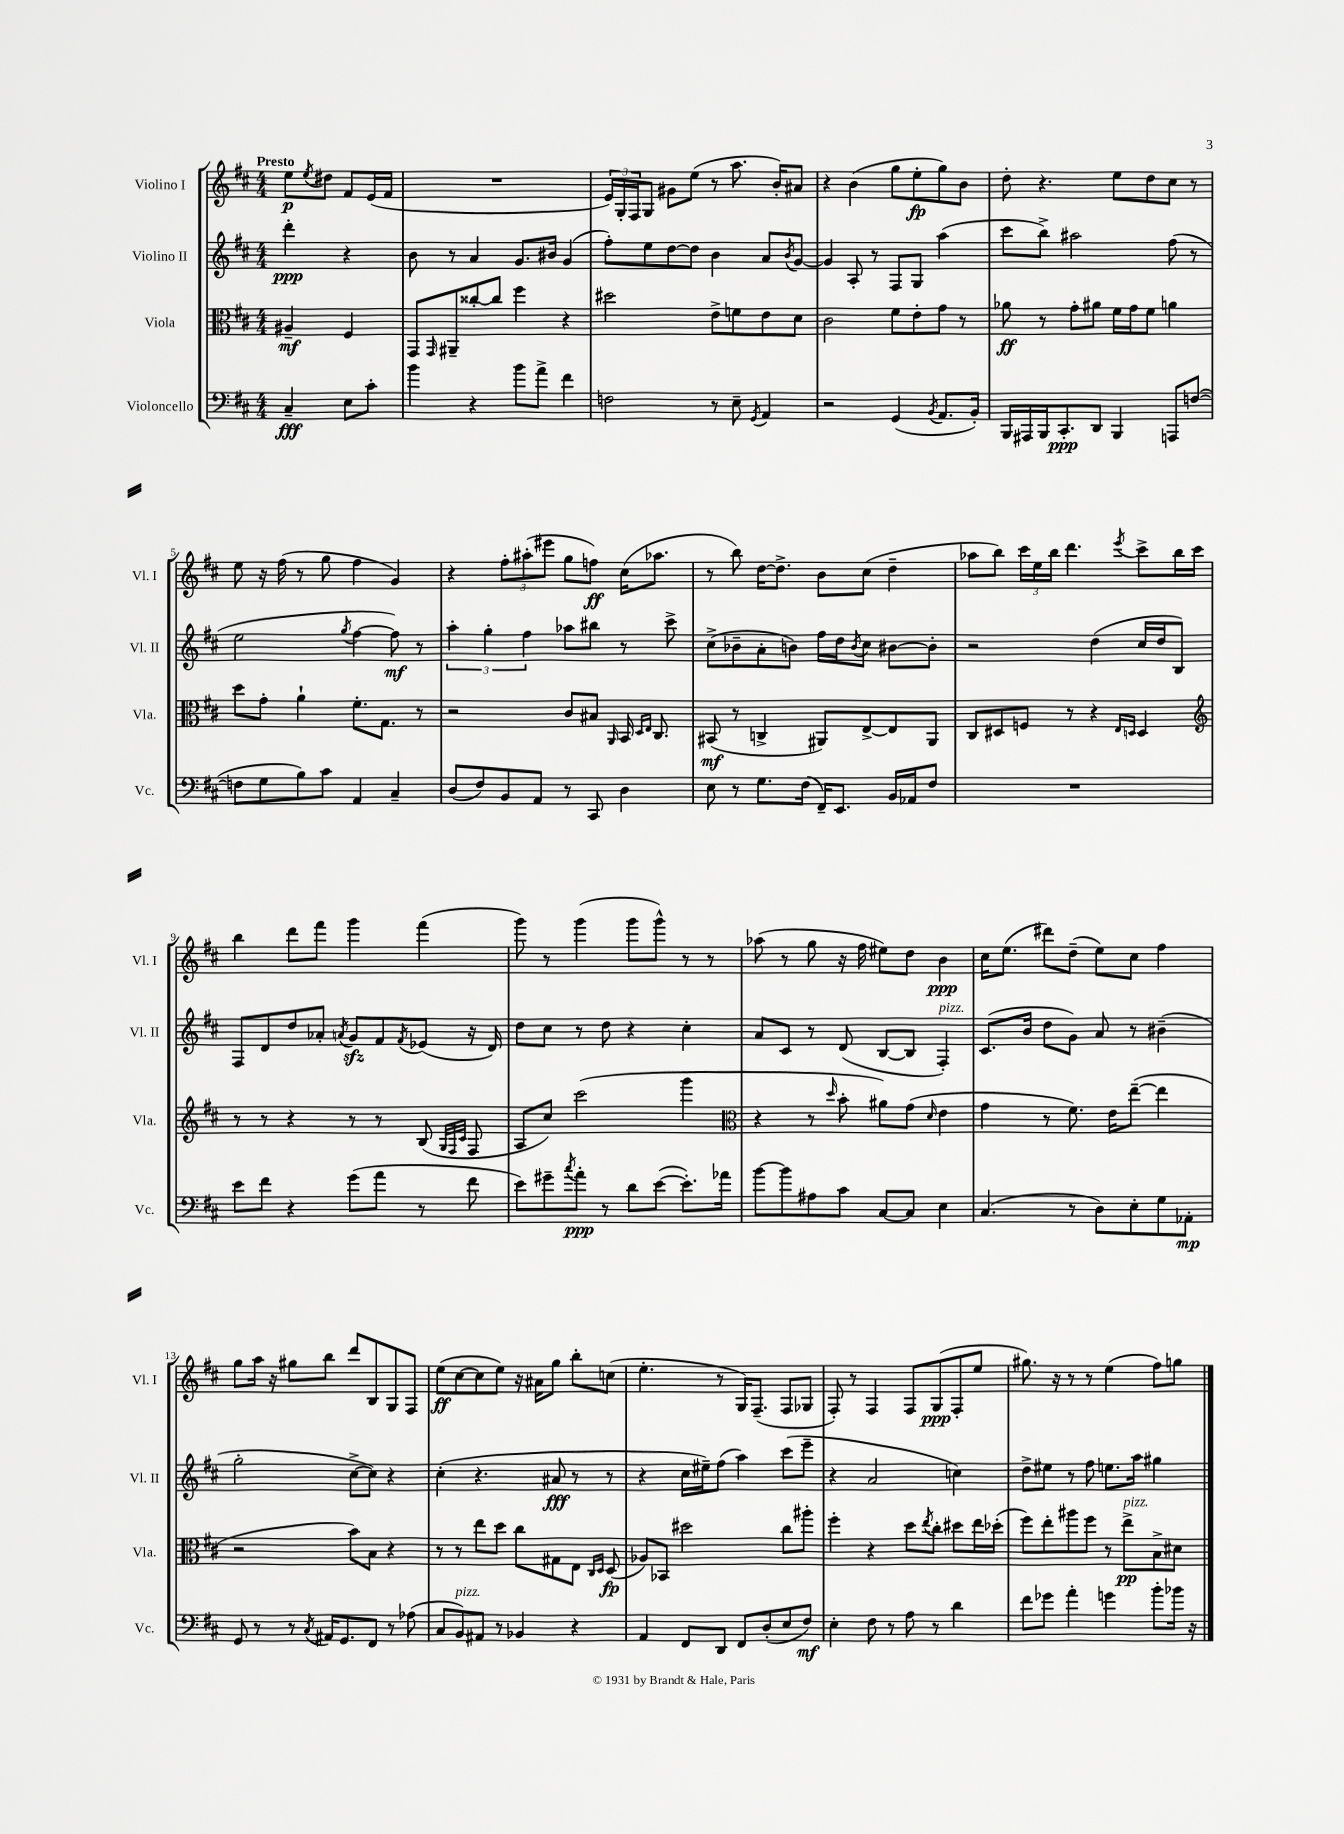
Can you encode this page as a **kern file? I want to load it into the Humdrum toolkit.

**kern	**dynam	**kern	**dynam	**kern	**dynam	**kern	**dynam
*part4	*part4	*part3	*part3	*part2	*part2	*part1	*part1
*staff4	*staff4	*staff3	*staff3	*staff2	*staff2	*staff1	*staff1
*I"Violoncello	*	*I"Viola	*	*I"Violino II	*	*I"Violino I	*
*I'Vc.	*	*I'Vla.	*	*I'Vl. II	*	*I'Vl. I	*
*clefF4	*	*clefC3	*	*clefG2	*	*clefG2	*
*k[f#c#]	*	*k[f#c#]	*	*k[f#c#]	*	*k[f#c#]	*
*M4/4	*	*M4/4	*	*M4/4	*	*M4/4	*
=	=	=	=	=	=	=	=
!	!	!	!	!	!	!LO:TX:a:B:t=Presto	!
4C#~/	fff	4A#X~/	mf	4ddd'\	ppp	8ee\L	p
.	.	.	.	.	.	8qee/	.
.	.	.	.	.	.	8dd#X\J	.
8E\L	.	4F#/	.	4r	.	8f#/L	.
8c#'\J	.	.	.	.	.	(16e/L	.
.	.	.	.	.	.	16f#/JJ	.
=1	=1	=1	=1	=1	=1	=1	=1
4b\	.	8GG/L	.	8b\	.	1r	.
.	.	16qqGG/	.	.	.	.	.
.	.	8AA#X~/	.	8r	.	.	.
4r	.	[8cc##X'/	.	4a/	.	.	.
.	.	8cc##/J]	.	.	.	.	.
8b\L	.	4ff#\	.	8.g/L	.	.	.
8a^\J	.	.	.	.	.	.	.
.	.	.	.	16b#X/Jk	.	.	.
4f#\	.	4r	.	(4g/	.	.	.
=2	=2	=2	=2	=2	=2	=2	=2
2Fn\	.	2dd#X\	.	8ff#'\L)	.	24e/LL)	.
.	.	.	.	.	.	24G'/	.
.	.	.	.	.	.	24F#/J	.
.	.	.	.	8ee\	.	8G/J	.
.	.	.	.	[8dd\	.	8g#X\L	.
.	.	.	.	8dd\J]	.	(8ee\J	.
8r	.	8e^\L	.	4b\	.	8r	.
8E~\	.	8fn\	.	.	.	8.aa\	.
8qGG/	.	.	.	.	.	.	.
4AA/	.	8e\	.	8a/L	.	.	.
.	.	.	.	.	.	16b'/KL)	.
.	.	.	.	8qb/	.	.	.
.	.	8d\J	.	[8g/J	.	8a#X/J	.
=3	=3	=3	=3	=3	=3	=3	=3
2r	.	2c#\	.	4g/]	.	4r	.
.	.	.	.	8A'/	.	(4b\	.
.	.	.	.	8r	.	.	.
(4GG/	.	8f#\L	.	8F#/L	.	8gg\L	.
.	.	8e'\	.	8G/J	.	8ee'\	fp
8qBB/	.	.	.	.	.	.	.
8.AA/L	.	8g\J	.	(4aa\	.	8gg\)	.
.	.	8r	.	.	.	8b\J	.
16BB'/Jk)	.	.	.	.	.	.	.
=4	=4	=4	=4	=4	=4	=4	=4
16BBB/LL	.	8a-X\	ff	8ccc#\L	.	8dd'\	.
16AAA#X/	.	.	.	.	.	.	.
16BBB/J	.	8r	.	8bb^\J)	.	4.r	.
8.CC#'/	ppp	.	.	.	.	.	.
.	.	8g'\L	.	2aa#X\	.	.	.
8DD/J	.	8a#X\J	.	.	.	.	.
4BBB/	.	16f#\LL	.	.	.	8ee\L	.
.	.	16g\J	.	.	.	.	.
.	.	8f#\J	.	.	.	8dd\	.
8AAAn/L	.	4an\	.	(8ff#\	.	8cc#\J	.
([8Fn/J	.	.	.	8r	.	8r	.
!!LO:LB:g=z
=5	=5	=5	=5	=5	=5	=5	=5
8Fn\L]	.	8dd\L	.	2ee\	.	8ee\	.
8G\	.	8g'\J	.	.	.	16r	.
.	.	.	.	.	.	(16ff#\	.
8B\)	.	4a`\	.	.	.	8r	.
8c#\J	.	.	.	.	.	8gg\	.
.	.	.	.	8qgg/	.	.	.
4AA/	.	8.f#'\L	.	[4ff#\	.	4ff#\	.
.	.	8.G\J	.	.	.	.	.
4C#~/	.	.	.	8ff#\])	mf	4g/)	.
.	.	8r	.	8r	.	.	.
=6	=6	=6	=6	=6	=6	=6	=6
(8D/L	.	2r	.	6aa'\	.	4r	.
8F#/)	.	.	.	.	.	.	.
.	.	.	.	6gg'\	.	.	.
8BB/	.	.	.	.	.	12ff#'\L	.
.	.	.	.	6ff#\	.	(12aa#X'\	.
8AA/J	.	.	.	.	.	.	.
.	.	.	.	.	.	12eee#X\J	.
8r	.	8c#/L	.	8aa-X\L	.	8gg\L	.
8CC#/	.	8B#X/J	.	8bb#X\J	.	8ffn\J)	ff
.	.	16qqAA/	.	.	.	.	.
4D\	.	16BB/	.	8r	.	(16cc#\KL	.
.	.	16qqD/LL	.	.	.	.	.
.	.	16qqE/JJ	.	.	.	.	.
.	.	8.C#/	.	.	.	8.aa-X\J	.
.	.	.	.	8ccc#^\	.	.	.
=7	=7	=7	=7	=7	=7	=7	=7
8E\	.	(8BB#X/	mf	(8cc#^\L	.	8r	.
8r	.	8r	.	8b-X~\	.	8bb\)	.
8.G\L	.	4Cn^/	.	8a'\	.	[16dd\KL	.
.	.	.	.	.	.	8.dd^\J]	.
.	.	.	.	8bn\J)	.	.	.
(16F#\Jk	.	.	.	.	.	.	.
16FF#~/KL)	.	8AA#X/L)	.	16ff#\LL	.	8b\L	.
8.EE/J	.	.	.	16dd\J	.	.	.
.	.	.	.	8qb/	.	.	.
.	.	[8E^/	.	8cc#\J	.	(8cc#\J	.
16BB/LL	.	8E/]	.	[8b#X\L	.	4dd~\	.
16AA-X/J	.	.	.	.	.	.	.
8F#/J	.	8AA#/J	.	8b#'\J]	.	.	.
=8	=8	=8	=8	=8	=8	=8	=8
1r	.	8C#/L	.	2r	.	8aa-X\L	.
.	.	8D#X/	.	.	.	8bb\J)	.
.	.	8Fn/J	.	.	.	24ccc#\LL	.
.	.	.	.	.	.	24ee\	.
.	.	.	.	.	.	24bb\JJ	.
.	.	8r	.	.	.	4.ddd\	.
.	.	4r	.	(4dd\	.	.	.
.	.	16qqE/LL	.	.	.	.	.
.	.	16qqDn/JJ	.	.	.	8qeee/	.
.	.	4D/	.	16cc#/LL	.	8ccc#^\L	.
.	.	.	.	16dd/J	.	.	.
.	.	.	.	8B/J)	.	16bb\L	.
.	.	.	.	.	.	16ccc#\JJ	.
!!LO:LB:g=z
=9	=9	=9	=9	=9	=9	=9	=9
*	*	*clefG2	*	*	*	*	*
8e\L	.	8r	.	8F#/L	.	4bb\	.
8f#\J	.	8r	.	8d/	.	.	.
4r	.	4r	.	8dd/	.	8ddd\L	.
.	.	.	.	8a-X'/J	.	8fff#\J	.
.	.	.	.	8qan/	.	.	.
(8g\L	.	8r	.	8gzz/L	.	4ggg\	.
8a\J	.	8r	.	8f#/	.	.	.
.	.	.	.	8qf#/	.	.	.
8r	.	(8B/	.	(8e-X/J	.	(4fff#\	.
.	.	32qqG/LLL	.	.	.	.	.
.	.	32qqF#/	.	.	.	.	.
.	.	32qqc#/JJJ	.	.	.	.	.
8f#\	.	8F#/	.	16r	.	.	.
.	.	.	.	16d/)	.	.	.
=10	=10	=10	=10	=10	=10	=10	=10
8e\L)	.	8A/L	.	8dd\L	.	8ggg\)	.
8g#X~\	.	8cc#/J)	.	8cc#\J	.	8r	.
8qcc#/	.	.	.	.	.	.	.
8a'\J	ppp	(2ccc#\	.	8r	.	(4ggg\	.
8r	.	.	.	8dd\	.	.	.
8d\L	.	.	.	4r	.	8ggg\L	.
([8e\J	.	.	.	.	.	8ggg^^\J)	.
8.e'\L])	.	4ggg\	.	4cc#'\	.	8r	.
.	.	.	.	.	.	8r	.
16a-X\Jk	.	.	.	.	.	.	.
=11	=11	=11	=11	=11	=11	=11	=11
*	*	*clefC3	*	*	*	*	*
[8b\L	.	4r	.	8a/L	.	(8aa-X\	.
8b\]	.	.	.	8c#/J	.	8r	.
8A#X\	.	8r	.	8r	.	8gg\	.
.	.	16qqdd/	.	.	.	.	.
8c#\J	.	8b'\	.	(8d/	.	16r	.
.	.	.	.	.	.	16ff#\	.
[8C#/L	.	8a#X\L)	.	[8B/L	.	8ee#X\L)	.
8C#/J]	.	(8g\J	.	8B/J]	.	8dd\J	.
.	.	16qqd/	.	.	.	.	.
!	!	!	!	!LO:TX:a:i:t=pizz.	!	!	!
4E\	.	4e\	.	4F#'/)	.	4b\	ppp
=12	=12	=12	=12	=12	=12	=12	=12
(4.C#/	.	4g\	.	(8.c#/L	.	16cc#\KL	.
.	.	.	.	.	.	(8.ee\J	.
.	.	.	.	16b/Jk	.	.	.
.	.	8r	.	8dd\L	.	8ddd#X\L)	.
8r	.	8.f#\)	.	8g\J)	.	(8dd~\J	.
8D\L)	.	.	.	8a/	.	8ee\L)	.
.	.	16e\KL	.	.	.	.	.
8E'\	.	([8ee~\J	.	8r	.	8cc#\J	.
8G\	.	4ee\]	.	(4b#X~\	.	4ff#\	.
8AA-X'\J	mp	.	.	.	.	.	.
!!LO:LB:g=z
=13	=13	=13	=13	=13	=13	=13	=13
8GG/	.	2r	.	2gg'\	.	8gg\L	.
8r	.	.	.	.	.	16aa\Jk	.
.	.	.	.	.	.	16r	.
8r	.	.	.	.	.	8gg#X\L	.
8qC#/	.	.	.	.	.	.	.
16AA#X/KL	.	.	.	.	.	8bb\J	.
8.GG/	.	.	.	.	.	.	.
.	.	8b\L)	.	[8cc#^\L	.	8ddd/L	.
8FF#/J	.	8B\J	.	8cc#\J])	.	8B/	.
8r	.	4r	.	4r	.	8G/	.
(8A-X\	.	.	.	.	.	8F#/J	.
=14	=14	=14	=14	=14	=14	=14	=14
8C#/L	.	8r	.	(4cc#'\	.	(8ee\L	ff
!LO:TX:a:i:t=pizz.	!	!	!	!	!	!	!
8BB/)	.	8r	.	.	.	[8cc#\	.
8AA#X/J	.	8ee\L	.	4.r	.	8cc#\]	.
8r	.	8dd\J	.	.	.	8ee\J)	.
4BB-X/	.	8cc#\L	.	.	.	16r	.
.	.	.	.	.	.	16a#X\KL	.
.	.	8G#X\	.	8a#X/	fff	8gg\J	.
4r	.	8E\J	.	8r	.	8bb'\L	.
.	.	16qqC#/LL	.	.	.	.	.
.	.	16qqD/JJ	.	.	.	.	.
.	.	(8D/	fp	8r	.	(8ccn\J	.
=15	=15	=15	=15	=15	=15	=15	=15
4AA/	.	8A-X/L)	.	4r	.	4.ee'\	.
.	.	8BB-X/J	.	.	.	.	.
8FF#/L	.	2dd#X\	.	16cc#\LL	.	.	.
.	.	.	.	16ee#X~\J)	.	.	.
8DD/J	.	.	.	(8ff#\J	.	8r	.
8FF#/L	.	.	.	4aa\)	.	16G/KL)	.
.	.	.	.	.	.	(8.F#~/J	.
(8D'/	.	.	.	.	.	.	.
8E/	.	8cc#\L	.	(8ccc#\L	.	8F#/L	.
8F#/J)	mf	8aa#X'\J	.	8eee~\J	.	8G-X/J	.
=16	=16	=16	=16	=16	=16	=16	=16
4E'\	.	4ff#'\	.	4r	.	8F#'/)	.
.	.	.	.	.	.	8r	.
8F#\	.	4r	.	2a/	.	4F#/	.
8r	.	.	.	.	.	.	.
8A\	.	8dd\L	.	.	.	8F#/L	.
.	.	8qee/	.	.	.	.	.
8r	.	8cc#'\J	.	.	.	(8G/	ppp
4d\	.	8dd#X\L	.	4ccn\)	.	8F#'/	.
.	.	16ee\L	.	.	.	8ee/J	.
.	.	(16dd-X'\JJ	.	.	.	.	.
=17	=17	=17	=17	=17	=17	=17	=17
8f#\L	.	8ff#\L)	.	8dd^\L	.	8.gg#X\)	.
8g-X\J	.	8ee'\	.	8ee#X\J	.	.	.
.	.	.	.	.	.	16r	.
4a'\	.	8aa#X\	.	8r	.	8r	.
.	.	8ff#\J	.	8ff#\	.	8r	.
4gn\	.	8r	.	8.een\L	.	(4ee\	.
!	!	!LO:TX:a:i:t=pizz.	!	!	!	!	!
.	.	8ee^\L	pp	.	.	.	.
.	.	.	.	16aa\Jk	.	.	.
8b'\L	.	8B^\	.	4gg#X\	.	8ff#\L)	.
16b-X\Jk	.	8d#X\J	.	.	.	8ggn\J	.
16r	.	.	.	.	.	.	.
==	==	==	==	==	==	==	==
*-	*-	*-	*-	*-	*-	*-	*-
